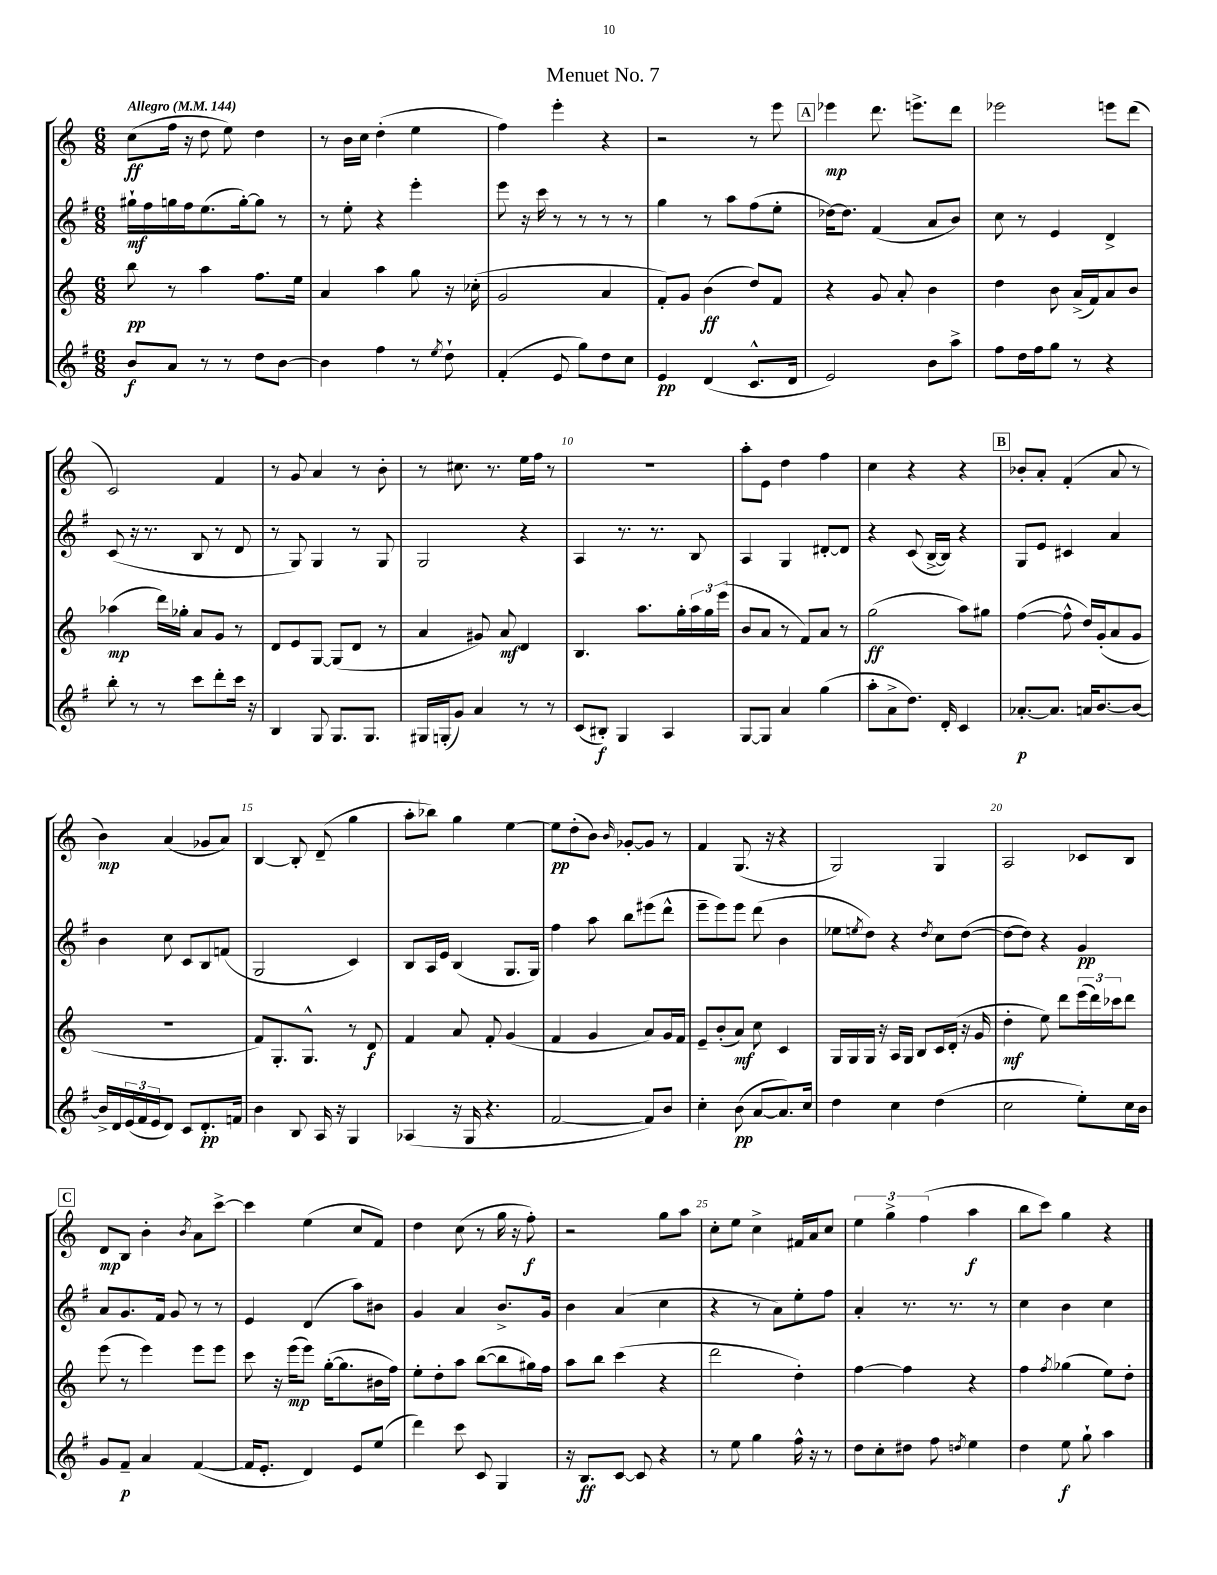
\header { title = "Menuet No. 7" }
<<
\new StaffGroup <<
\new Staff = "s0" {
    \clef treble \key c \major \numericTimeSignature \time 6/8 \tempo "Allegro" 4 = 144
    c''8\ff( f''16 r16 d''8 e''8) d''4 |
    r8 b'16 c''16 d''4-.( e''4 |
    f''4) e'''4-. r4 |
    r2 r8 e'''8 |
    \mark \markup { \box "A" } ees'''4\mp d'''8. e'''8.-> d'''8 |
    ees'''2 e'''8 d'''8( |
    c'2) f'4 |
    r8 g'8 a'4 r8 b'8-. |
    r8 cis''8. r8. e''16 f''16 r8 |
    R2. |
    a''8-. e'8 d''4 f''4 |
    c''4 r4 r4 |
    \mark \markup { \box "B" } bes'8-. a'8-. f'4-.( a'8 r8 |
    b'4\mp) a'4( ges'8 a'8) |
    b4~ b8-. d'8--( g''4 |
    a''8-. bes''8) g''4 e''4~ |
    e''8\pp d''8-.( b'8) \grace { b'16 } ges'8~-. ges'8 r8 |
    f'4 g8.( r16 r4 |
    g2) g4 |
    a2 ces'8 b8 |
    \mark \markup { \box "C" } d'8\mp b8 b'4-. \acciaccatura { b'8 } a'8 c'''8~-> |
    c'''4 e''4( c''8 f'8) |
    d''4 c''8( r8 g''16 r16 f''8-.\f) |
    r2 g''8 a''8 |
    c''8-. e''8 c''4-> fis'16 a'16 c''8 |
    \tuplet 3/2 { e''4 g''4-> f''4( } a''4\f |
    b''8 c'''8) g''4 r4 \bar "|." |
}
\new Staff = "s1" {
    \clef treble \key g \major \numericTimeSignature \time 6/8
    gis''16-!\mf fis''16 g''16 fis''16 e''8.( g''16~-.) g''8 r8 |
    r8 e''8-. r4 e'''4-. |
    e'''8 r16 c'''16 r8 r8 r8 r8 |
    g''4 r8 a''8 fis''8( e''8-. |
    \mark \markup { \box "A" } des''16~) des''8. fis'4( a'8 b'8) |
    c''8 r8 e'4 d'4-> |
    c'8( r16 r8. b8 r8 d'8 |
    r8 g8) g4 r8 g8 |
    g2 r4 |
    a4 r8. r8. b8 |
    a4 g4 dis'8~-. dis'8 |
    r4 c'8( b16~-> b16) r4 |
    \mark \markup { \box "B" } g8 e'8 cis'4 a'4 |
    b'4 c''8 c'8 b8 f'8( |
    g2 c'4) |
    b8 a16 e'16 b4( g8. g16) |
    fis''4 a''8 b''8 eis'''8( d'''8-^ |
    e'''8-- e'''8) e'''8 d'''8( b'4 |
    ees''8 \acciaccatura { e''8 } d''8) r4 \acciaccatura { d''8 } c''8 d''8~( |
    d''8~ d''8) r4 g'4\pp |
    \mark \markup { \box "C" } a'8 g'8. fis'16 g'8 r8 r8 |
    e'4 d'4( a''8) bis'8 |
    g'4 a'4 b'8.-> g'16 |
    b'4 a'4( c''4 |
    r4 r8 a'8) e''8-. fis''8 |
    a'4-. r8. r8. r8 |
    c''4 b'4 c''4 \bar "|." |
}
\new Staff = "s2" {
    \clef treble \key c \major \numericTimeSignature \time 6/8
    b''8\pp r8 a''4 f''8. e''16 |
    a'4 a''4 g''8 r16 ces''16-.( |
    g'2 a'4 |
    f'8-.) g'8 b'4\ff( d''8) f'8 |
    \mark \markup { \box "A" } r4 g'8 a'8-. b'4 |
    d''4 b'8 a'16->( f'16) a'8 b'8 |
    aes''4\mp( d'''16) ges''16-. a'8 g'8 r8 |
    d'8 e'8 g8~ g8( d'8 r8 |
    a'4 gis'8) a'8\mf d'4 |
    b4. a''8. g''16-. \tuplet 3/2 { a''16 g''16 e'''16( } |
    b'8 a'8 r8 f'8) a'8 r8 |
    g''2\ff( a''8) gis''8 |
    \mark \markup { \box "B" } f''4~( f''8-^ d''16) g'16-.( a'8 g'8 |
    R2. |
    f'8) g8.-. g8.-^ r8 d'8\f |
    f'4 a'8 f'8-. g'4( |
    f'4 g'4 a'8) g'16 f'16 |
    e'8-- b'8-.( a'8\mf) c''8 c'4 |
    g16 g16 g16 r16 a16 g16 b8 c'16 d'16-.( r16 g'16 |
    d''4-.\mf e''8) d'''8 \tuplet 3/2 { e'''16( d'''16) ces'''16 } d'''8 |
    \mark \markup { \box "C" } e'''8( r8 e'''4) e'''8 e'''8 |
    c'''8 r16 e'''16\mp( e'''8) g''16~-.( g''8. bis'16 f''16) |
    e''8-. d''8-. a''8 b''8~( b''8 gis''16) f''16 |
    a''8 b''8 c'''4( r4 |
    d'''2 d''4-.) |
    f''4~ f''4 r4 |
    f''4 \acciaccatura { f''8 } ges''4( e''8) d''8-. \bar "|." |
}
\new Staff = "s3" {
    \clef treble \key g \major \numericTimeSignature \time 6/8
    b'8\f a'8 r8 r8 d''8 b'8~ |
    b'4 fis''4 r8 \acciaccatura { e''8 } d''8-! |
    fis'4-.( e'8 g''8) d''8 c''8 |
    e'4\pp d'4( c'8.-^ d'16 |
    \mark \markup { \box "A" } e'2) b'8 a''8-> |
    fis''8 d''16 fis''16 g''8 r8 r4 |
    b''8-. r8 r8 c'''8 d'''8-. c'''16 r16 |
    b4 g8 g8. g8. |
    gis16 g16-.( g'8) a'4 r8 r8 |
    c'8( bis8-.\f) g4 a4 |
    g8~ g8 a'4 g''4( |
    a''8-. a'8-> d''8.) d'16-. c'4 |
    \mark \markup { \box "B" } aes'8.~-.\p aes'8. a'16 b'8.~ b'8~ |
    b'16-> d'16 \tuplet 3/2 { e'16( fis'16 e'16 } d'8) c'8 d'8.-.\pp f'16 |
    b'4 b8 a16 r16 g4 |
    aes4( r16 g16 r4. |
    fis'2~ fis'8) b'8 |
    c''4-. b'8\pp( a'8~ a'8.) c''16 |
    d''4 c''4 d''4( |
    c''2 e''8-.) c''16 b'16 |
    \mark \markup { \box "C" } g'8 fis'8--\p a'4 fis'4~( |
    fis'16 e'8.-. d'4) e'8 e''8( |
    d'''4) c'''8 c'8 g4 |
    r16 b8.\ff c'8~ c'8 r4 |
    r8 e''8 g''4 fis''16-^ r16 r8 |
    d''8 c''8-. dis''8 fis''8 \acciaccatura { d''8 } e''4 |
    d''4 e''8\f g''8-! a''4 \bar "|." |
}
>>
>>
\layout { \context { \Score \override BarNumber.break-visibility = ##(#f #t #t) barNumberVisibility = #(every-nth-bar-number-visible 5) } }
